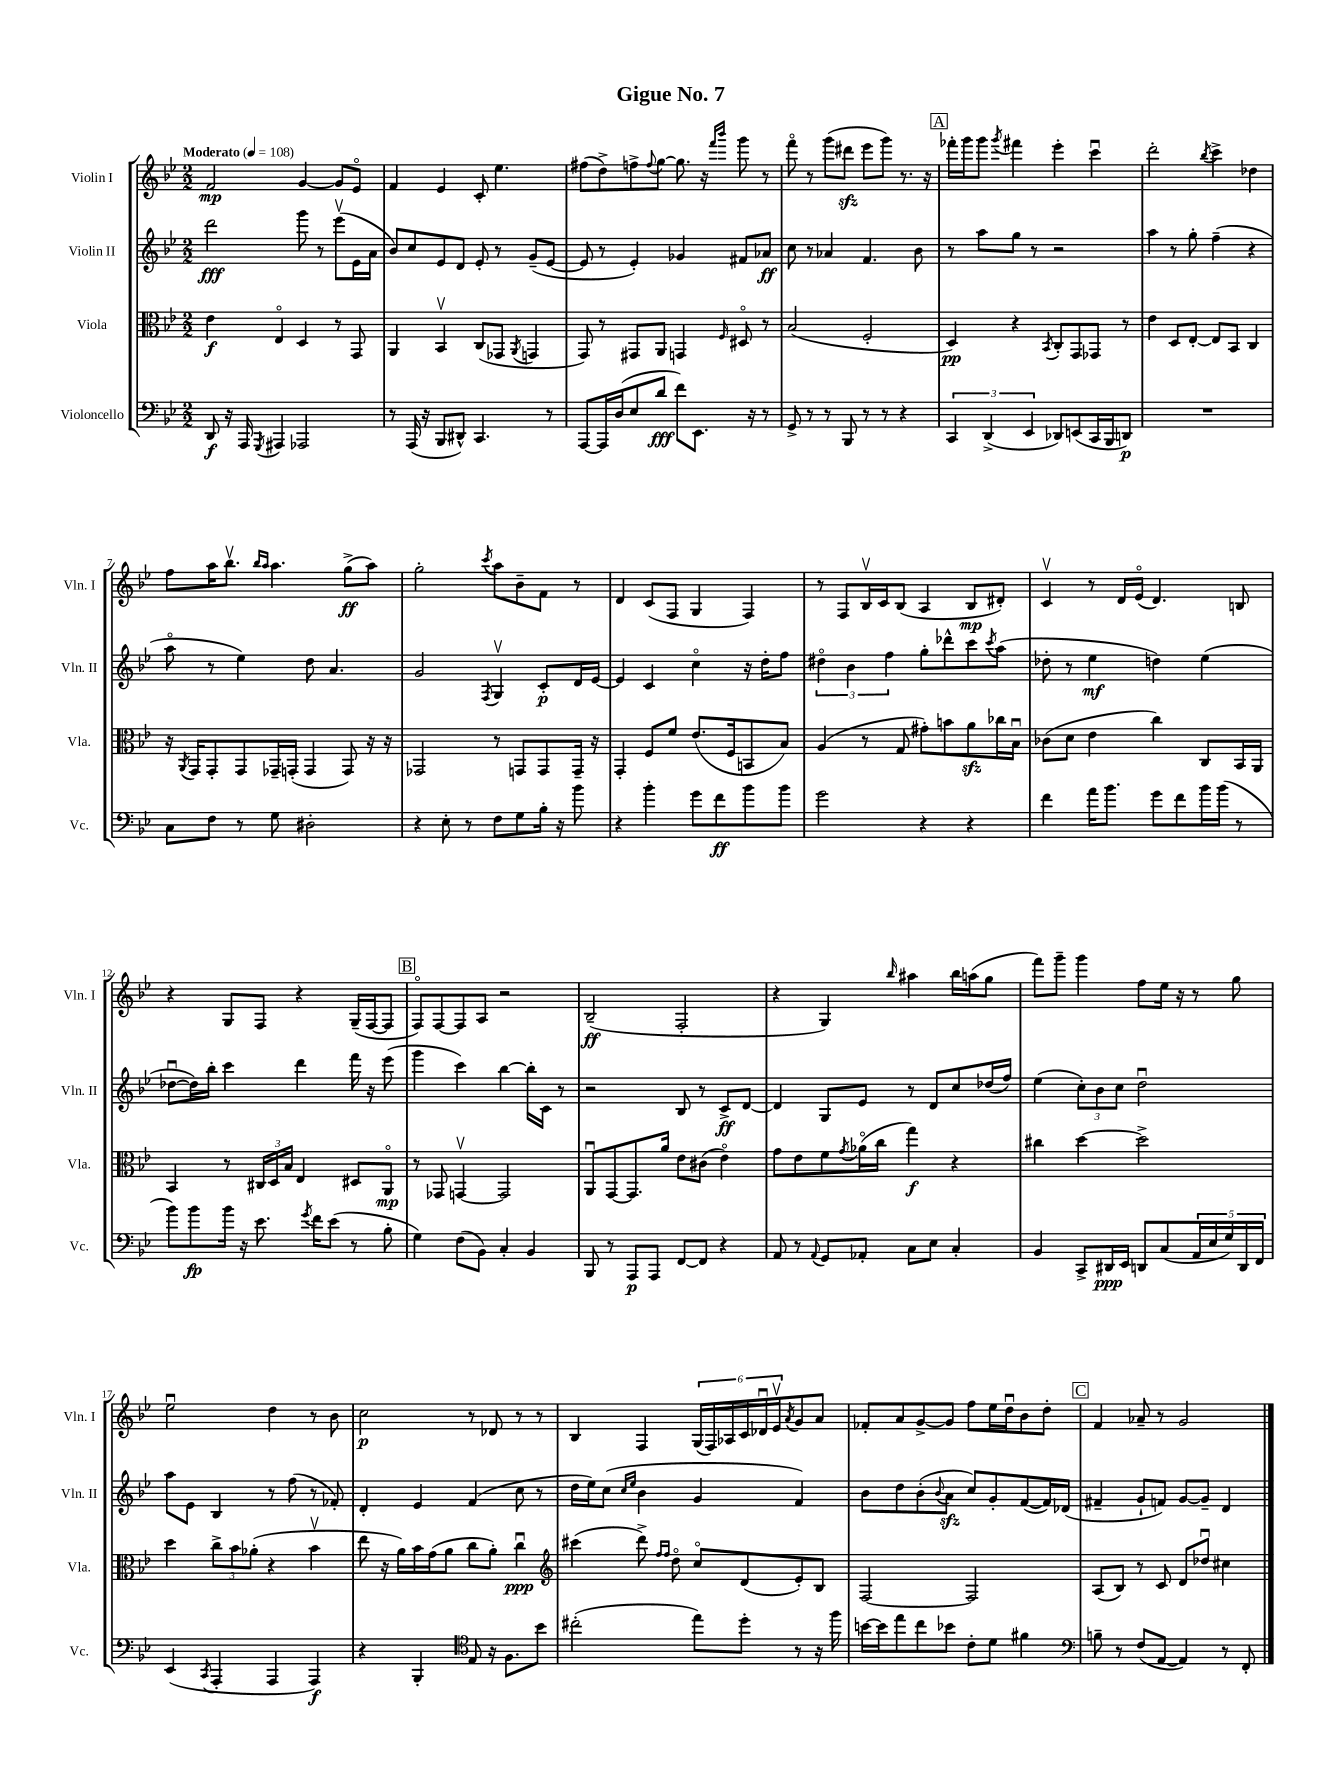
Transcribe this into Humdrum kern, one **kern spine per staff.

**kern	**kern	**kern	**kern
*staff4	*staff3	*staff2	*staff1
*clefF4	*clefC3	*clefG2	*clefG2
*k[b-e-]	*k[b-e-]	*k[b-e-]	*k[b-e-]
*M2/2	*M2/2	*M2/2	*M2/2
*MM108	*MM108	*MM108	*MM108
8DD/	4e-\	2ddd\	2f/
16r	.	.	.
16AAA/	.	.	.
8qGGG/	.	.	.
4AAA#/	4E-o/	.	.
2AAA-/	4D/	8ggg\	[4g/
.	.	8r	.
.	8r	(8eee-v\L	8g/]L
.	8GG/	16e-\L	8e-o/J
.	.	16a\JJ	.
=	=	=	=
8r	4AA/	8b-/L)	4f/
(16AAA/	.	8cc/	.
16r	.	.	.
8BBB-/L	4BB-v/	8e-/	4e-/
8DD#^^/J)	.	8d/J	.
4.CC/	(8C/L	8e-'/	8c'/
.	8GG-/J	8r	4.ee-\
.	8qAA/	.	.
.	4GG/	(8g~/L	.
8r	.	[8e-/J	.
=	=	=	=
[8AAA/L	8GG/)	8e-/]	(8ff#\L
16AAA/]L	8r	8r	8dd^\)
(16D/J	.	.	.
8E-/	8GG#/L	4e-'/)	8ff^\
.	.	.	8qqff/
8d/J	8AA/J	.	[8gg\J
8f\L)	4GG/	4g-/	8.gg\]
8.EE-\J	.	.	.
.	.	.	16r
.	.	.	16qqfff/LL
.	16qqF/	.	16qqbbb-/JJ
.	8D#o/	8f#/L	8ggg\
16r	.	.	.
8r	8r	8a-/J	8r
=	=	=	=
8GG^/	(2B-/	8cc\	8fffo\
8r	.	8r	8r
8r	.	4a-/	(8ggg\L
8BBB-/	.	.	8ddd#\J
8r	2F'/	4.f/	8eee-\L
8r	.	.	8ggg\J)
4r	.	.	8.r
.	.	8b-\	.
.	.	.	16r
=	=	=	=
6CC/	4D/)	8r	16fff-'\LL
.	.	.	16ggg\J
.	.	8aa\L	8ggg\J
(6DD^/	.	.	.
.	.	.	8qggg/
.	4r	8gg\J	4fff#\
6EE-/	.	.	.
.	.	8r	.
.	8qBB-/	.	.
8DD-/L)	8C'/L	2r	4eee-'\
(8EE/	8GG/	.	.
16CC/L	8GG-/J	.	4cccu\
16BBB-/J	.	.	.
8DD/J)	8r	.	.
=	=	=	=
1r	4e-\	4aa\	2ddd'\
.	8D/L	8r	.
.	[8E-'/J	8gg'\	.
.	.	.	8qbb-/
.	8E-/]L	(4ff~\	4ccc^\
.	8BB-/J	.	.
.	4C/	4r	4dd-\
=	=	=	=
8C\L	16r	8aao\	8ff\L
.	8qAA/	.	.
.	16GG/LK	.	.
8F\J	8GG'/	8r	16aa\K
.	.	.	8.bb-v\J
8r	8GG/	4ee-\)	.
.	.	.	16qqbb-/LL
.	.	.	16qqaa/JJ
8G\	16GG-~/L	.	4.aa\
.	(16GG'/JJ	.	.
2D#'\	4GG/	8dd\	.
.	.	4.a/	.
.	8GG/)	.	(8gg^\L
.	16r	.	8aa\J)
.	16r	.	.
=	=	=	=
4r	2GG-/	2g/	2gg'\
8E-'\	.	.	.
8r	.	.	.
.	.	8qF/	8qccc/
8F\L	8r	4Gv/	8aa\L
8G\	8GG/L	.	8b-~\
16B-'\Jk	8GG/	8c'/L	8f\J
16r	.	.	.
8b-\	16GG~/Jk	16d/L	8r
.	16r	[16e-/JJ	.
=	=	=	=
4r	4GG'/	4e-/]	4d/
4b-'\	8F/L	4c/	(8c/L
.	8f/J	.	8F/J
8g\L	(8.e-/L	4cco\	4G/
8f\	.	.	.
.	16F/k	.	.
8b-\	8BB/	16r	4F/)
.	.	16dd'\LK	.
8b-\J	8B-/J)	8ff\J	.
=	=	=	=
2g\	(4A/	6dd#o\	8r
.	.	.	8F/L
.	.	6b-\	.
.	8r	.	16B-v/L
.	.	.	16c/J
.	.	6ff\	.
.	8G/	.	(8B-/J
4r	8g#'\L)	8gg'\L	4A/
.	8b\	8ddd-^^\	.
4r	8a\	8ccc\	8B-/L
.	.	8qccc/	.
.	16cc-\L	(8aa\J	8d#'/J)
.	16B-u\JJ	.	.
=	=	=	=
4f\	(8c-\L	8dd-'\	4cv/
.	8d\J	8r	.
16a\LK	4e-\	4ee-\	8r
8.b-\J	.	.	.
.	.	.	16d/LL
.	.	.	(16e-o/JJ
8g\L	4cc\)	4dd\)	4.d/)
8f\	.	.	.
16b-\L	8C/L	(4ee-\	.
(16b-\JJ	.	.	.
8r	16BB-/L	.	8B/
.	16AA/JJ	.	.
=	=	=	=
8b-\L)	4BB-/	[8dd-u\L	4r
8b-\	.	16dd-\]L)	.
.	.	16bb-'\JJ	.
16b-\Jk	8r	4ccc\	8G/L
16r	.	.	.
8.e-\	24C#/LL	.	8F/J
.	24D/	.	.
.	24B-/JJ	.	.
.	4E-/	4ddd\	4r
8qg/	.	.	.
16f\LK	.	.	.
(8e-\J	.	.	.
8r	8D#/L	16fff\	(16G~/LL
.	.	16r	[16F/J
8B-'\	8AAo/J	(8eee-\	8F/]J
=	=	=	=
4G\)	8r	4ggg\	8Fo/L)
.	8GG-/	.	[8F/
(8F\L	[4GGv/	4ccc\)	8F/]
8BB-\J)	.	.	8A/J
4C'/	2GG/]	[4bb-\	2r
4BB-/	.	16bb-'\]LL	.
.	.	16c\JJ	.
.	.	8r	.
=	=	=	=
8BBB-/	8AAu/L	2r	(2B-~/
8r	[8GG/	.	.
8AAA/L	8.GG/]	.	.
8AAA/J	.	.	.
.	16a/Jk	.	.
[8FF/L	8e-\L	8B-/	2F'/
8FF/]J	(8c#\J	8r	.
4r	4e-o\)	8c^/L	.
.	.	[8d/J	.
=	=	=	=
8AA/	8g\L	4d/]	4r
8r	8e-\	.	.
8qqAA/	.	.	.
8GG/L	8f\	8G/L	4G/)
.	8qg/	.	.
8AA-'/J	(16a-o\L	8e-/J	.
.	16cc\JJ	.	.
.	.	.	16qqbb-/
8C\L	4gg\)	8r	4aa#\
8E-\J	.	8d/L	.
4C'/	4r	8cc/	16bb-\LL
.	.	.	(16aa\J
.	.	(16dd-/L	8gg\J
.	.	16ff/JJ)	.
=	=	=	=
4BB-/	4cc#\	(4ee-\	8fff\L)
.	.	.	8ggg~\J
8CC^/L	[4dd\	12cc'\L)	4ggg\
.	.	12b-\	.
16DD#/L	.	.	.
.	.	12cc\J	.
16EE-/JJ	.	.	.
8DD/L	2dd^\]	2ddu\	8ff\L
(8C/	.	.	16ee-\Jk
.	.	.	16r
20AA/L	.	.	8r
20E-/	.	.	.
20G/)	.	.	.
.	.	.	8gg\
20DD/	.	.	.
20FF/JJ	.	.	.
=	=	=	=
(4EE-/	4dd\	8aa\L	2ee-u\
.	.	8e-\J	.
8qCC/	.	.	.
4AAA'/	12cc^\L	4B-/	.
.	12b-\	.	.
.	(12a-'\J	.	.
4AAA/	4r	8r	4dd\
.	.	(8ff\	.
4AAA/)	4b-v\	8r	8r
.	.	8f-'/)	8b-\
=	=	=	=
4r	8ee-\	4d'/	2cc\
.	16r	.	.
.	16a\LL)	.	.
4BBB-'/	16b-\	4e-/	.
.	(16g\J	.	.
.	8a\J	.	.
*clefC4	*	*	*
8E-/	8cc\L	(4f/	8r
16r	8a'\J)	.	8d-/
8.F\L	.	.	.
.	4ccu\	8cc\	8r
8b-\J	.	8r	8r
=	=	=	=
*	*clefG2	*	*
(2cc#'\	(4ccc#\	16dd\LL	4B-/
.	.	16ee-\J)	.
.	.	(8cc\J	.
.	.	16qqcc/LL	.
.	.	16qqee-/JJ	.
.	8ddd^\)	4b-\	4F/
.	16qqff/LL	.	.
.	16qqff/JJ	.	.
.	8ddo\	.	.
8ee-\L)	8cco/L	4g/	(24G/LL
.	.	.	24F/)
.	.	.	24A-/
8dd'\J	(8d/	.	24c/
.	.	.	24d-u/
.	.	.	24e-v/J
.	.	.	8qa/
8r	8e-'/)	4f/)	8g/
16r	8B-/J	.	8a/J
16ff\	.	.	.
=	=	=	=
[16b\LL	[2F/	8b-\L	8f-'/L
16b\]J	.	.	.
8ee-\	.	8dd\	8a/
8cc\	.	(8b-'\	[8g^/
.	.	8qqb-/	.
8b-\J	.	8a\J	8g/]J
8c'\L	2F/]	8cc/L)	8ff\L
8d\J	.	8g'/	16ee-\L
.	.	.	16ddu\J
4f#\	.	([8f/	8b-\
.	.	16f/]L)	8dd'\J
.	.	(16d-/JJ	.
=	=	=	=
*clefF4	*	*	*
8B~\	(8A/L	4f#~/	4f/
8r	8B-/J)	.	.
(8F/L	8r	8g`/L	8a-~/
[8AA/J	8c/	8f/J)	8r
4AA/])	8d/L	[8g/L	2g/
.	8dd-u/J	8g~/]J	.
8r	4cc#\	4d/	.
8FF'/	.	.	.
==	==	==	==
*-	*-	*-	*-
